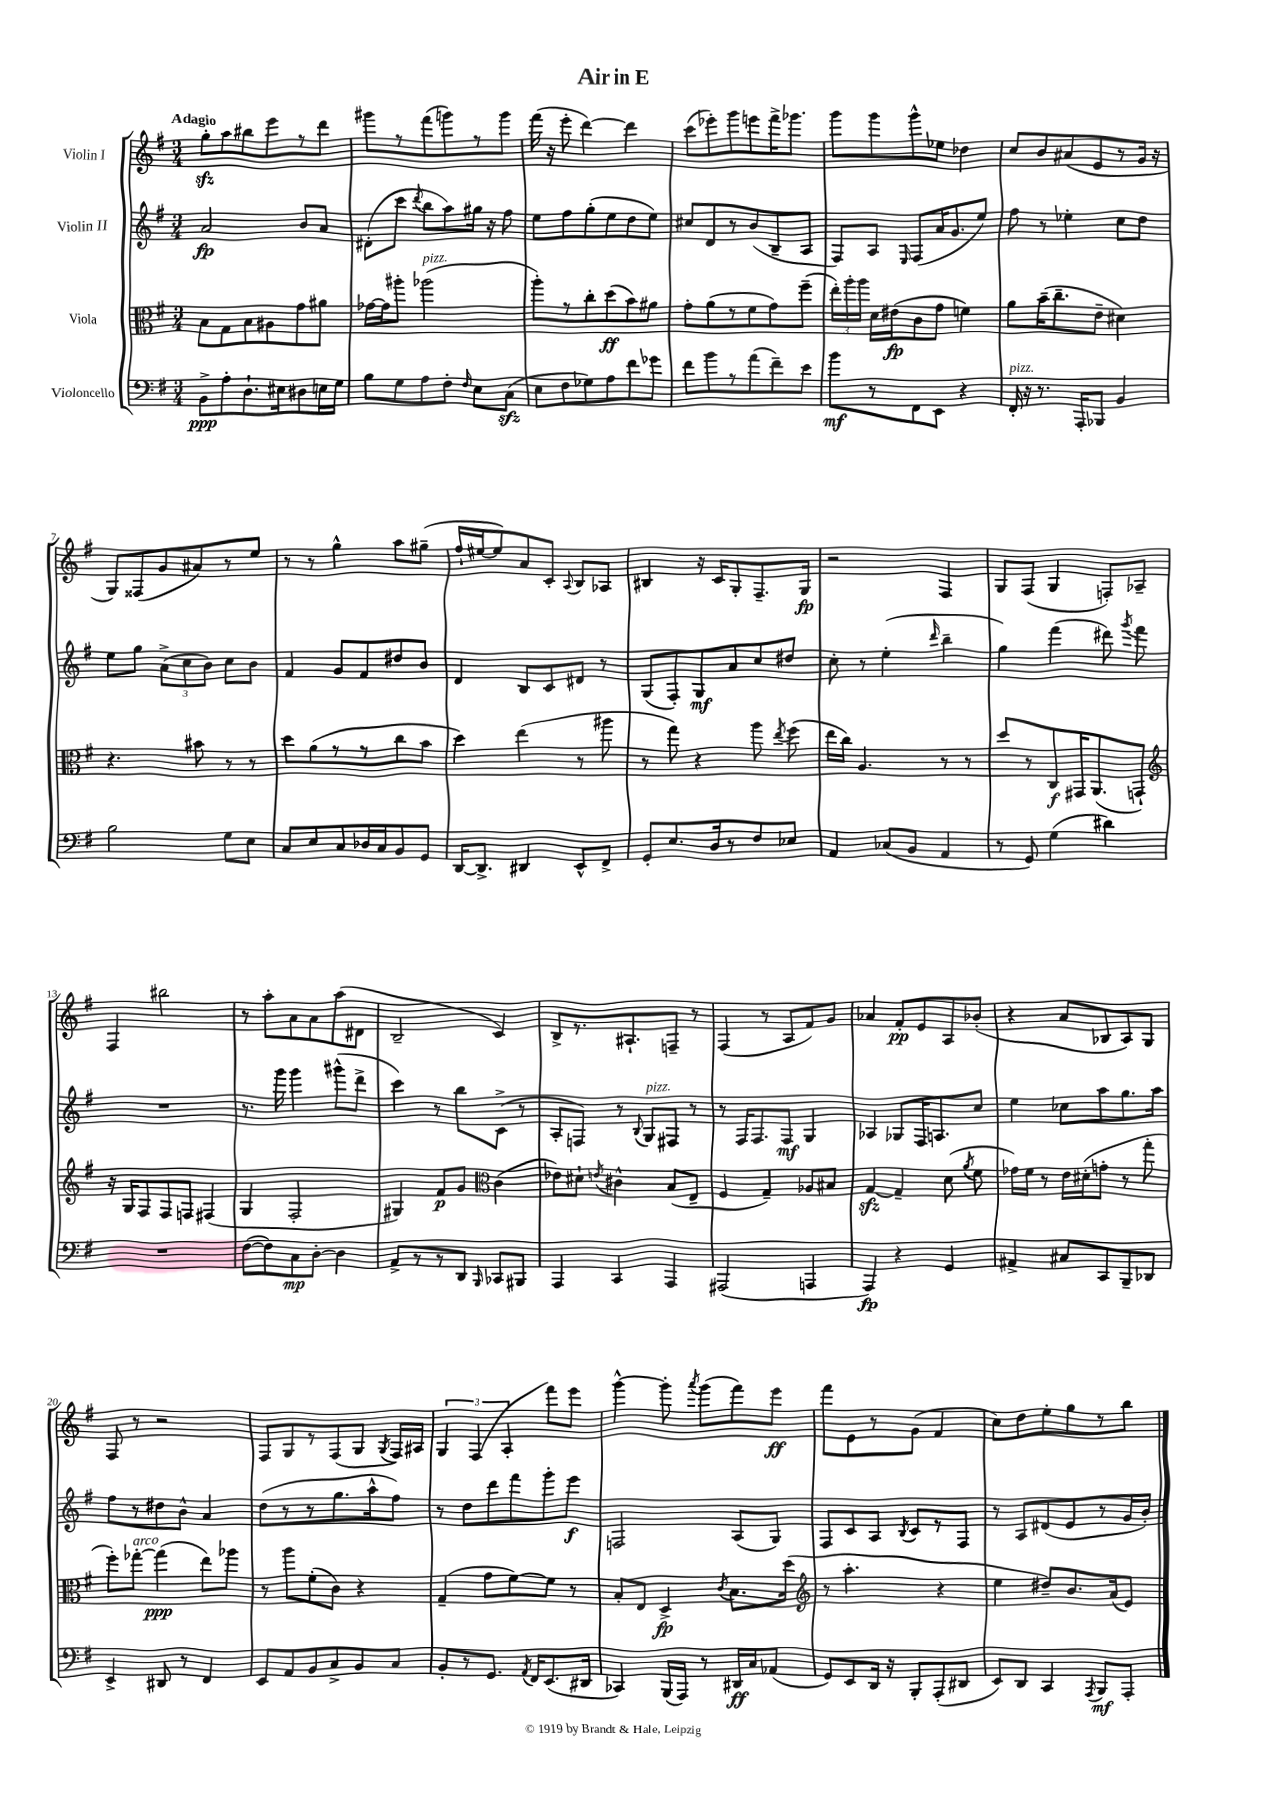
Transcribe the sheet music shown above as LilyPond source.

\header { title = "Air in E" }
<<
\new StaffGroup <<
\new Staff = "s0" \with { instrumentName = "Violin I" } {
    \clef treble \key g \major \numericTimeSignature \time 3/4 \tempo "Adagio"
    \autoBeamOff g''8[-.\sfz a''8 bis''8 e'''8 r8 d'''8] |
    gis'''8[ r8 fis'''8( g'''8) r8 g'''8] |
    fis'''16( r16 e'''8-. d'''4~) d'''4 |
    c'''8[( ees'''8-.) g'''8 e'''8 fis'''16-> ges'''8.] |
    g'''8[ g'''8 g'''8-^ ees''8] des''4 |
    c''8[ b'8 ais'8( e'8 r8 g'16] r16 |
    g8[) fisis8( g'8 ais'8) r8 e''8] |
    r8 r8 g''4-^ a''8[ gis''8]--( |
    fis''16[-! eis''16~ eis''8) a'8 c'8]-. \appoggiatura { a8 } b8[ aes8] |
    bis4 r16 c'16[ g8-. fis8.-- g16]\fp |
    r2 fis4 |
    g8[ fis8]( g4 f8[-.) aes8]-- |
    fis4 bis''2 |
    r8 a''8[-. a'8 a'8 a''8( dis'8] |
    b2-- c'4) |
    b8[-> r8. ais8.-! f8]-- r8 |
    fis4( r8 a8[ fis'8) g'8] |
    aes'4 fis'8[-.\pp e'8 a8 bes'8]-.( |
    r4 a'8[ bes8 a8) g8] |
    fis8 r8 r2 |
    fis8[ g8 r8 fis8( g8] \acciaccatura { g8 } fis16[) ais16] |
    \tuplet 3/2 { g4 fis4( a4-. } fis'''8[) e'''8] |
    g'''4~-^ g'''8-. \acciaccatura { a'''8 } g'''8[( fis'''8) e'''8]\ff |
    fis'''8[ e'8 r8 g'8]( fis'4 |
    c''8[) d''8 e''8-. g''8 r8 b''8] \bar "|." |
}
\new Staff = "s1" \with { instrumentName = "Violin II" } {
    \clef treble \key g \major \numericTimeSignature \time 3/4
    \autoBeamOff a'2\fp b'8[ a'8] |
    dis'8[-.( c'''8] \acciaccatura { d'''8 } b''8[ a''8) gis''16] r16 fis''8 |
    e''8[ fis''8 g''8-.( e''8 d''8 e''8]) |
    cis''8[ d'8 r8 b'8( b8-- a8] |
    fis8[) a8] \grace { e16 } fis8[( a'16 g'8. e''8]) |
    fis''8 r8 ees''4-. c''8[ d''8] |
    e''8[ g''8] \tuplet 3/2 { a'8[->( c''8 b'8]) } c''8[ b'8] |
    fis'4 g'8[ fis'8 dis''8 b'8] |
    d'4 b8[ c'8 dis'8] r8 |
    g8[( fis8-.) g8\mf a'8 c''8 dis''8] |
    c''8-. r8 e''4-.( \grace { d'''16 } b''4-- |
    g''4) fis'''4( dis'''8) \acciaccatura { g'''8 } fis'''8 |
    R2. |
    r8. g'''16 g'''4 gis'''8[-^( d'''8]-> |
    c'''4) r8 b''8[ c'8]->( r8 |
    a8[-. f8]) r8 \appoggiatura { b8 } g8[^\markup { \italic "pizz." } fis8] r8 |
    r8 fis16[ fis8. fis8]\mf g4 |
    aes4 ges8[ fis16 a8. c''8] |
    e''4 ces''8[ a''8 g''8. a''16] |
    fis''8[ r8 dis''8 b'8]-^ a'4 |
    d''8[( r8 r8 g''8. a''16-^ fis''8]) |
    r8 d''8[ d'''8 fis'''8 g'''8-. e'''8]\f |
    f2 a8[( g8]) |
    fis8[ c'8 a8] \acciaccatura { b8 } c'8[ r8 fis8] |
    r8 a8[ dis'8( e'8 r8 g'16 b'16]-.) \bar "|." |
}
\new Staff = "s2" \with { instrumentName = "Viola" } {
    \clef alto \key g \major \numericTimeSignature \time 3/4
    \autoBeamOff b8[ g8 b8 ais8 g'8 ais'8] |
    ges'16[~ ges'16 ais''8]-. aes''2^\markup { \italic "pizz." }( |
    a''8[-.) r8 c''8-. d''8\ff( b'8) ais'8] |
    g'8[-. a'8( r8 fis'8 g'8) fis''8]--( |
    \tuplet 3/2 { e''16[-.) a''16-. a''16] } d'16[ eis'16\fp( c'8 g'8] f'4) |
    a'8[ b'16--( c''8.-- e'8]-- dis'4) |
    r4. bis'8 r8 r8 |
    d''8[ a'8( r8 r8 c''8 b'8] |
    d''4) e''4( r8 ais''8 |
    r8 g''8) r4 a''8 \acciaccatura { e''8 } fis''8( |
    e''16[ c''16]) a4. r8 r8 |
    d''8[ r8 c8\f gis,16 a,8.( g,8]-!) |
    \clef treble r16 g16[ fis8 fis8 f8] fis4( |
    g4 fis2-. |
    gis4) fis'8[\p g'8] \clef alto c'4( |
    ees'8[) dis'8]-! \acciaccatura { e'8 } cis'4-^ b8[( e8]-- |
    fis4 g4--) aes8[ bis8] |
    g4~\sfz g4-- d'8( \acciaccatura { a'8 } fis'8 |
    ges'16[) fis'16] r8 e'16[ dis'16-.( g'8]-. r8 g''8-. |
    fis''8[-.) ges''8]~-.^\markup { \italic "arco" } ges''4\ppp( e''8[) aes''8] |
    r8 a''8[ fis'8-.( c'8]) r4 |
    g4--( g'8[ fis'8~) fis'8] r8 |
    b8[-. e8] d4->\fp \acciaccatura { c'8 } b8.[ d''16]( |
    \clef treble r8 a''4.-. r4 |
    e''4 dis''8[--) b'8. a'16( e'8]) \bar "|." |
}
\new Staff = "s3" \with { instrumentName = "Violoncello" } {
    \clef bass \key g \major \numericTimeSignature \time 3/4
    \autoBeamOff b,8[->\ppp a8-. d8.-! eis16 dis8 e16 g16] |
    b8[ g8 a8 fis8]-. \grace { fis16 } e8[ c8]\sfz( |
    e8[ fis8 ges8) a8 fis'8 ges'8] |
    fis'8[ b'8 r8 a'8( fis'8--) e'8] |
    b'8[\mf r8 fis,8 e,8] r4 |
    fis,16-.^\markup { \italic "pizz." } r16 r8. a,,16[-. bes,,8] b,4 |
    b2 g8[ e8] |
    c8[ e8 c8 des16 c16 b,8 g,8] |
    d,16[~ d,8.]-> dis,4 e,8[-^ fis,8]-> |
    g,8[-. e8. d16 r8 fis8 ees8] |
    a,4 ces8[( b,8] a,4 |
    r8 g,8) g4( dis'4) |
    R2. |
    fis8[~( fis8) c8\mp d8]~-. d4 |
    a,8[-> r8 r8 d,8] \grace { b,,16 } ces,8[ bis,,8] |
    a,,4 c,4 a,,4 |
    ais,,2( a,,4 |
    a,,4\fp) r4 g,4 |
    ais,4-> cis8[ c,8 b,,8-- des,8] |
    e,4-> dis,8 r8 fis,4 |
    e,8[ a,8 b,8 c8-> b,8 c8] |
    b,8[-. r8 g,8.] \acciaccatura { a,8 } fis,16[ e,8.( dis,16] |
    ces,4) b,,16[( a,,16]) r8 dis,16[\ff c16 aes,8]( |
    g,8[) e,8 d,16] r16 b,,8[-. a,,8-.( dis,8] |
    e,8[) d,8] c,4 \acciaccatura { a,,8 } b,,8[\mf a,,8]-. \bar "|." |
}
>>
>>
